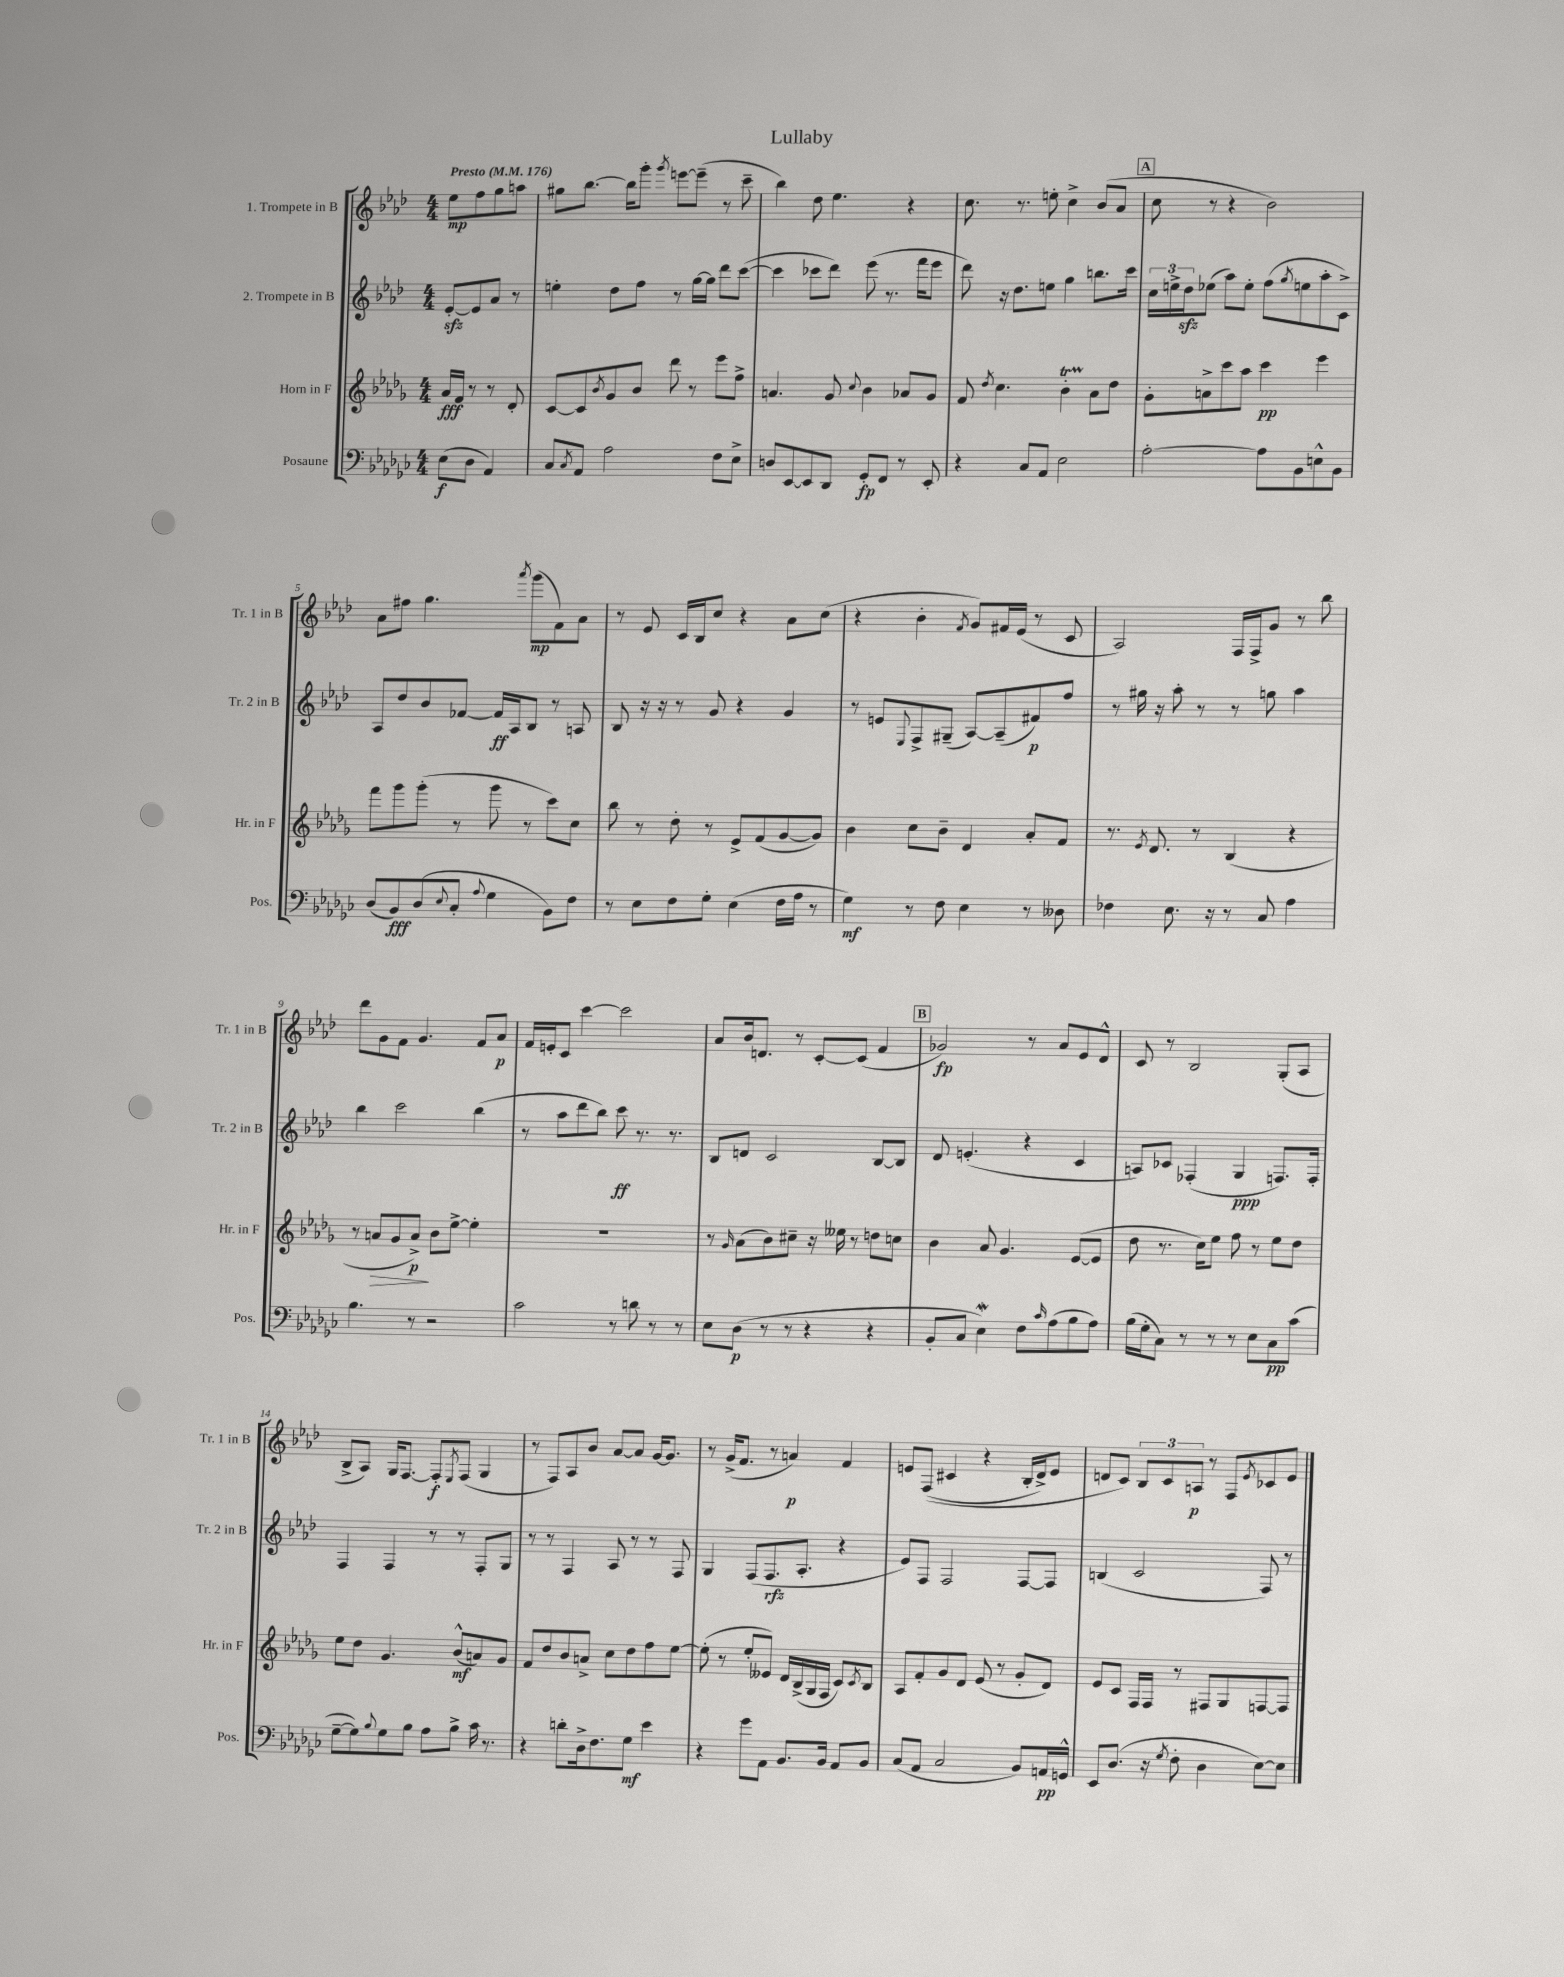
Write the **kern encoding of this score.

**kern	**kern	**kern	**kern
*staff4	*staff3	*staff2	*staff1
*clefF4	*clefG2	*clefG2	*clefG2
*k[b-e-a-d-g-c-]	*k[b-e-a-d-g-]	*k[b-e-a-d-]	*k[b-e-a-d-]
*M4/4	*M4/4	*M4/4	*M4/4
*MM176	*MM176	*MM176	*MM176
(8E-	16a-	[8e-'	8ee-
.	16f	.	.
8D-	8r	8e-]	8ff
4AA-)	8r	8a-	8gg
.	8d-'	8r	8aa
=	=	=	=
8C-	[8c	4ee'	8gg#
8qC-	.	.	.
8AA-	8c]	.	[8.bb-
.	8qb-	.	.
2A-	8g-	8dd-	.
.	.	.	16bb-]
.	8b-	8ff	8ggg'
.	.	.	8qggg
.	8ddd-	8r	[8eee
.	8r	[16gg	(8eee~]
.	.	16gg]	.
8F	8eee-	8ddd-	8r
8E-^	8ff^	([8ccc	8ccc~
=	=	=	=
8D	4.a	4ccc]	4bb-)
[8EE-	.	.	.
8EE-]	.	8ccc-	8dd-
8DD-	8g-	8ddd-)	4.ee-
.	8qqcc	.	.
8GG-'	4b-	(8eee-	.
8FF	.	8.r	.
8r	8a-	.	4r
.	.	16fff	.
8EE-'	8g-	8eee-	.
=	=	=	=
4r	8f	8ddd-)	8.cc
.	8qdd-	.	.
.	4.cc	16r	.
.	.	8.dd-	8.r
8C-	.	.	.
8AA-	.	8ee	8ee'
2E-	4b-'	4gg	4cc^
.	8a-	8.bb	(8b-
.	8dd-	.	8a-
.	.	16ccc	.
=	=	=	=
[2A-'	8g-'	24cc	8cc
.	.	24ee^	.
.	.	24dd-	.
.	8a^	(8ee-	8r
.	8ccc	8aa-)	4r
.	8aa-	8ee-'	.
8A-]	4ccc	(8ff	2b-)
.	.	8qgg	.
8BB-	.	8ee	.
8E^^	4eee-	8aa-'	.
8BB-	.	8c^)	.
=	=	=	=
(8D-	8fff	8A-	8a-
8BB-)	8ggg-	8dd-	8ff#
(8D-	(8ggg-'	8b-	4.gg
8qqE-	.	.	.
8C-'	8r	[8f-	.
8qqA-	.	.	.
4G-	8ggg-	16f-]	.
.	.	16A-	.
.	.	.	8qaaa-
.	8r	8B-	(8ggg
8BB-)	8ccc)	8r	8f)
8F	8cc	8A	8a-
=	=	=	=
8r	8bb-	8B-	8r
8E-	8r	16r	8e-
.	.	16r	.
8F	8dd-'	8r	16c
.	.	.	16B-
8G-'	8r	8g	8cc
(4E-	8e-^	4r	4r
.	(8f	.	.
16F	[8g-	4g	8a-
16A-	.	.	.
8r	8g-])	.	(8cc
=	=	=	=
4G-)	4b-	8r	4r
.	.	8e	.
.	.	8qqE-	.
8r	8cc	8F^	4b-'
8F	8b-~	(8G#~	.
.	.	.	8qf
4E-	4d-	[8A-)	8g)
.	.	(8A-~]	16f#
.	.	.	(16e-
8r	8a-'	8f#)	8r
8D--	8f	8ff	8c
=	=	=	=
4F-	8.r	8r	2A-)
.	.	16gg#	.
.	8qe-	.	.
.	8.d-	16r	.
8.E-	.	8aa-'	.
.	8r	8r	.
16r	.	.	.
8r	(4B-	8r	16F
.	.	.	16F^
8C-	.	8gg	8g
4A-	4r	4aa-	8r
.	.	.	8bb-
=	=	=	=
4.B-	8r	4bb-	8ddd-
.	8a	.	8g
.	8g-	2ccc	8f
8r	8a^)	.	4.g
2r	8b-	.	.
.	[8ee-^	.	.
.	4ee-']	(4bb-	8f
.	.	.	8a-
=	=	=	=
2c-	1r	8r	16f
.	.	.	16e'
.	.	8aa-	8c
.	.	8ddd-	[4ccc
.	.	8bb-)	.
8r	.	8ccc	2ccc]
8d	.	8.r	.
8r	.	.	.
.	.	8.r	.
8r	.	.	.
=	=	=	=
8E-	8r	8B-	8a-
.	16qqg-	.	.
(8D-	(8a-	8d	16b-
.	.	.	8.d
8r	8b-)	2c	.
8r	8cc#~	.	8r
4r	16r	.	[8c'
.	16ee--	.	.
.	8r	.	(8c]
4r	8dd	[8B-	4f
.	8cc	8B-]	.
=	=	=	=
8BB-'	4b-	8d-	2g-)
8C-	.	(4.e'	.
4E-)	8a-	.	.
.	4.g-	.	.
8F	.	4r	8r
16qqc-	.	.	.
(8A-	.	.	8a-
8B-	([8e-	4c	8e-
8A-)	8e-]	.	8d-^^
=	=	=	=
(16B-	8dd-	8A)	8c
16G-'	.	.	.
8C-)	8.r	8c-	8r
8r	.	(4F-'	2B-
.	16cc)	.	.
8r	8ee-	.	.
8r	8ff	4G	.
8E-	8r	.	.
8C-	8ee-	8.F)	(8G'
(8c-	8dd-	.	8A-
.	.	16F'	.
=	=	=	=
[8G-~	8ee-	4F	8B-^
8G-])	8dd-	.	8A-)
8qqB-	.	.	.
8G-	4.g-	4F	16G
.	.	.	[8.F
8B-	.	.	.
8A-	.	8r	8F']
.	.	.	8qE-
8B-^	(8b-^^	8r	(8F
16c-	8a)	8F'	4G
8.r	.	.	.
.	8g-	8G	.
=	=	=	=
4r	8f	8r	8r
.	8dd-	8r	8F)
8d'	8b-	4F	8A-
16D-^	8a^	.	8b-
8.F	.	.	.
.	8cc	8A-	[8a-
8G-	8dd-	8r	8a-]
4e-	8ff	8r	[16g
.	.	.	8.g]
.	[8ee-	8F	.
=	=	=	=
4r	(8ee-']	4G	8r
.	8r	.	(16g^
.	.	.	8.f
8g-	8ee-'	(8F	.
8AA-	8e--)	8.F	8r
8.BB-	16d-	.	4a)
.	(16B-^	8.A-'	.
.	16G-	.	.
16BB-	16F	.	.
8AA-	8c)	4r	4f
.	8qc	.	.
8BB-	8B-	.	.
=	=	=	=
(8C-	8A-	8e-)	8e
8AA-	8f'	8F	&((8F
2C-	8g-	2F	4c#
.	8d-	.	.
.	(8e-	.	4r
.	8r	.	.
8BB-)	8g-'	[8F	16B-'
.	.	.	16d-^)
16AA	8d-)	8F]	8e
16GG^^	.	.	.
=	=	=	=
8EE-	8e-	(4B	8d
(8.D-	8c	.	8c&)
.	16F	2c	12B-
16r	16F	.	.
.	.	.	12c
8qG-	.	.	.
8F'	8r	.	.
.	.	.	12A
4D-	8F#	.	8r
.	8G-	.	8F
.	.	.	8qe-
[8E-)	[8F	8F)	8c-
8E-]	8F]	8r	8e-
==	==	==	==
*-	*-	*-	*-
